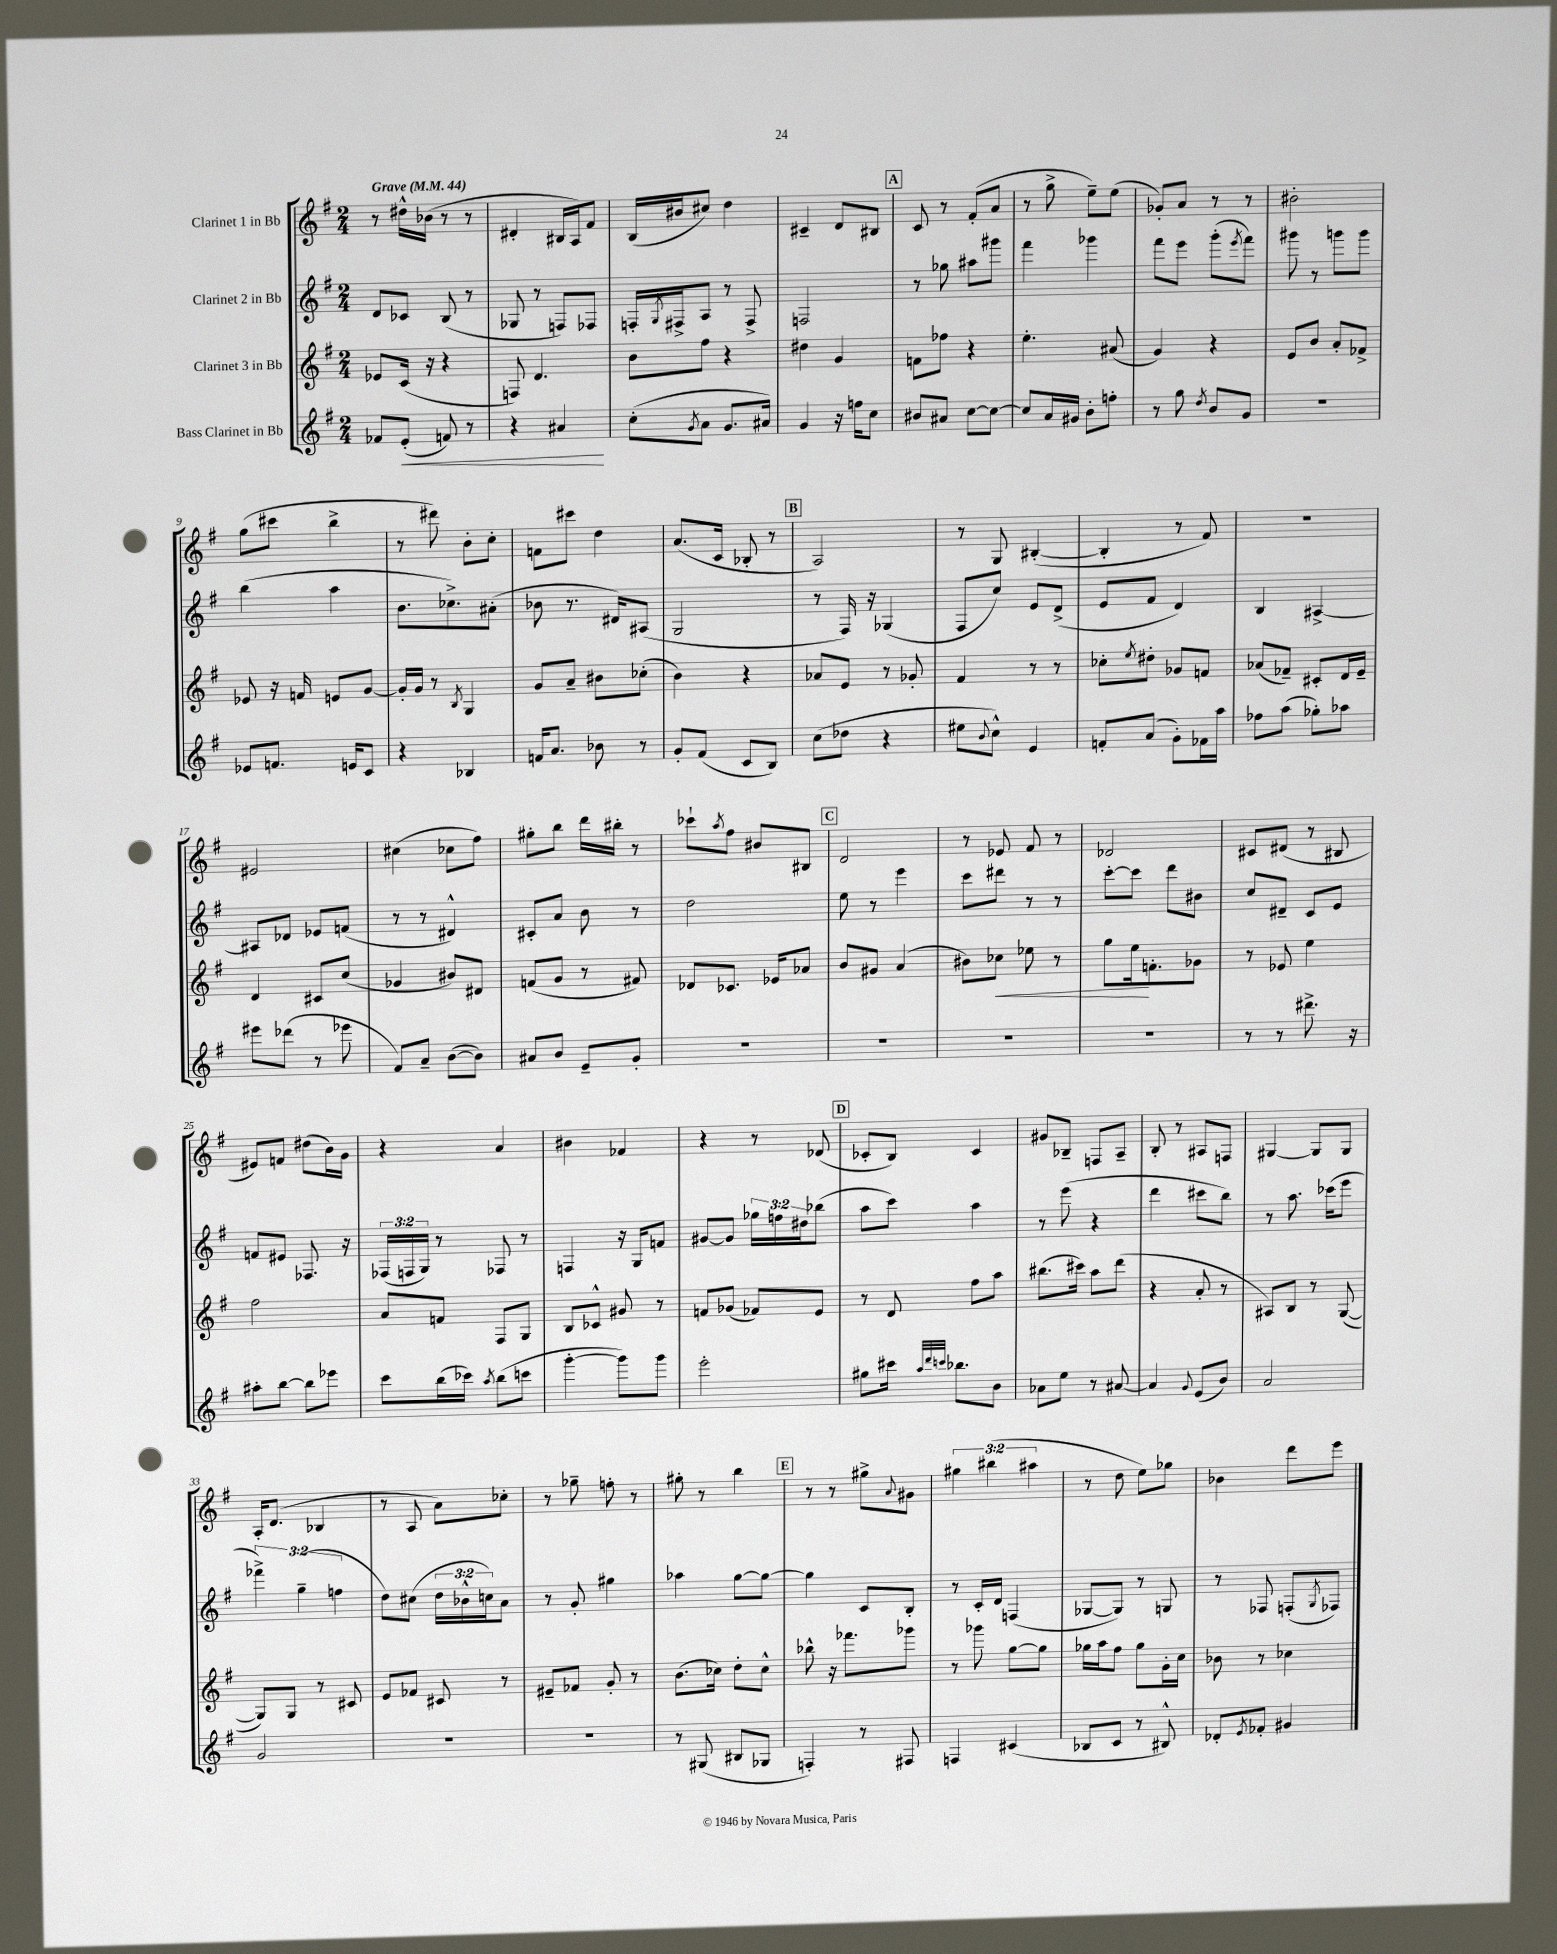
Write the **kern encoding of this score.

**kern	**kern	**kern	**kern
*staff4	*staff3	*staff2	*staff1
*clefG2	*clefG2	*clefG2	*clefG2
*k[f#]	*k[f#]	*k[f#]	*k[f#]
*M2/4	*M2/4	*M2/4	*M2/4
*MM44	*MM44	*MM44	*MM44
8f-/L	8e-/L	8d/L	8r
(8e'/J	(16c/Jk	8c-/J	16dd#^^\LL
.	16r	.	(16b-\JJ
8f/)	4r	(8B/	8r
8r	.	8r	8r
=	=	=	=
4r	8F/)	8G-/	4d#'/
.	4.d/	8r	.
4a#/	.	8F/L)	16B#/LL
.	.	.	16A/J)
.	.	8F-/J	8f#/J
=	=	=	=
(8cc'\L	8b\L	16F'/LL	(16B/LL
.	.	8qG/	.
.	.	16F#^/J	16b#/J
8qg/	.	.	.
8a\J	8ff#\J	8A/J	8cc#/J)
8.g/L	4r	8r	4dd\
.	.	8F#^/	.
16a#/Jk)	.	.	.
=	=	=	=
4g/	4dd#\	2F/	4c#~/
16r	4g/	.	8d/L
16ff\LK	.	.	.
8cc\J	.	.	8B#/J
=	=	=	=
8b#/L	8f\L	8r	8c/
8a#/J	8ff-\J	8gg-\	8r
[8cc\L	4r	8aa#\L	(8f#'/L
8cc\_J	.	8ggg#\J	8a/J
=	=	=	=
8cc/]L	4.ee'\	4fff#\	8r
16a/L	.	.	8gg^\
16g#/JJ	.	.	.
8b'\L	.	4ggg-\	8ee~\L)
8ff'\J	(8a#/	.	(8ee\J
=	=	=	=
8r	4g/)	8fff#\L	8g-'/L)
8gg\	.	8eee\J	8a/J
8qdd/	.	.	.
8b/L	4r	(8ggg'\L	8r
.	.	8qeee/	.
8g/J	.	8fff#\J)	8r
=	=	=	=
2r	8e/L	8ggg#\	2b#'\
.	8b/J	8r	.
.	8a'/L	8ggg\L	.
.	8f-^/J	8ggg\J	.
=	=	=	=
8e-/L	8e-/	(4bb\	(8gg\L
8.f/J	16r	.	8ccc#\J
.	16f/	.	.
.	8e/L	4aa\	4bb^\
16e/LK	.	.	.
8c/J	[8g/J	.	.
=	=	=	=
4r	16g'/]LL	8.b\L	8r
.	16g/JJ	.	.
.	8r	.	8ddd#\)
.	.	8.cc-^\)	.
.	8qB/	.	.
4B-/	4G/	.	8b'\L
.	.	(8a#'\J	8cc'\J
=	=	=	=
16f/LK	8g/L	8b-\	8f\L
8.a/J	.	.	.
.	8a~/J	8.r	8ccc#\J
8b-\	8b#\L	.	4dd\
.	.	16d#/LK)	.
8r	(8cc-'\J	(8A#/J	.
=	=	=	=
8g'/L	4b\)	2G/	(8.a/L
(8f#/J	.	.	.
.	.	.	16c/Jk
8c/L	4r	.	8B-'/
8B/J)	.	.	8r
=	=	=	=
(8cc\L	8a-/L	8r	2A/)
8dd-\J	8e/J	16F#/)	.
.	.	16r	.
4r	8r	(4G-/	.
.	8g-'/	.	.
=	=	=	=
8ee#\L	4f#/	8F#/L	8r
8qqb/	.	.	.
8cc^^\J)	.	8cc/J)	8G/
4e/	8r	8e/L	([4B#'/
.	8r	(8d^/J	.
=	=	=	=
8f'/L	8cc-'\L	8e/L	4B#'/]
.	8qee/	.	.
(8a/J	8dd#'\J	8f#/J	.
8g'\L)	8g-/L	4d/)	8r
16f-\L	8f/J	.	8f#/)
16aa\JJ	.	.	.
=	=	=	=
8ff-\L	(8a-/L	4B/	2r
(8aa\J	8f-~/J)	.	.
8gg-'\L)	8c#'/L	[4A#^/	.
8aa-\J	16d/L	.	.
.	16e~/JJ	.	.
=	=	=	=
8eee#\L	4d/	8A#/]L	2e#/
(8ddd-\J	.	8d-/J	.
8r	8c#/L	8e-/L	.
8eee-\	(8cc/J	(8f/J	.
=	=	=	=
8f#/L)	4g-/	8r	(4cc#\
8a~/J	.	8r	.
([8b\L	8b#/L)	4d#^^/)	8cc-\L
8b\]J)	8d#/J	.	8ff#\J)
=	=	=	=
8a#/L	(8f/L	8c#'/L	8gg#'\L
8b/J	8g/J	8a/J	8bb\J
8e~/L	8r	8b\	16ddd\LL
.	.	.	16bb#'\JJ
8g'/J	8f#/)	8r	8r
=	=	=	=
2r	8d-/L	2dd\	8ccc-`\L
.	.	.	8qaa/
.	8.c-/J	.	8ff#\J
.	.	.	8b#/L
.	16e-/LK	.	.
.	8a-/J	.	8B#/J
=	=	=	=
2r	8b/L	8ee\	2d/
.	8g#/J	8r	.
.	(4a/	4eee\	.
=	=	=	=
2r	8b#\L)	8ccc\L	8r
.	8cc-\J	8ddd#\J	8e-/
.	8ee-\	8r	8f#/
.	8r	8r	8r
=	=	=	=
2r	8gg\L	[8ccc'\L	2d-/
.	16ee\k	8ccc\]J	.
.	8.f'\	.	.
.	.	8ddd\L	.
.	8g-\J	8b#\J	.
=	=	=	=
8r	8r	8cc/L	8c#/L
8r	8e-/	8d#~/J	(8d#/J
8.ddd#^\	4ee\	8c/L	8r
.	.	8e/J	8B#/
16r	.	.	.
=	=	=	=
8aa#'\L	2ff#\	8f/L	8e#/L)
[8bb\J	.	8e#/J	8f/J
8bb\]L	.	8.F-/	(8dd#\L
8eee-\J	.	.	16b\L)
.	.	16r	16g\JJ
=	=	=	=
8ccc\L	8a/L	(24F-/LL	4r
.	.	24F/	.
.	.	24G/JJ)	.
(16bb\L	8f/J	8r	.
16ccc-\JJ)	.	.	.
8qaa/	.	.	.
(8bb\L	8F#/L	8F-/	4a/
8ccc\J	8G/J	8r	.
=	=	=	=
[4ggg'\	8B/L	4F/	4b#\
.	8c-^^/J	.	.
8ggg\]L)	8g#/	16r	4f-/
.	.	16G/LK	.
8ggg\J	8r	8f/J	.
=	=	=	=
2eee'\	8f/L	[8g#/L	4r
.	(8g-/J	8g#/]J	.
.	8f-/L)	24gg-\LL	8r
.	.	24ff\	.
.	.	24dd#\J	.
.	8e/J	(8bb-\J	(8d-/
=	=	=	=
8gg#\L	8r	8aa\L	8c-'/L
16ccc#\Jk	8d/	8ccc\J)	8B/J)
32qqaa/LLL	.	.	.
32qqddd/	.	.	.
32qqccc/JJJ	.	.	.
8.bb-\L	.	.	.
.	8ff#\L	4aa\	4c-/
8b\J	8aa\J	.	.
=	=	=	=
8a-\L	(8.bb#\L	8r	8g#/L
8ee\J	.	(8eee\	8B-~/J
.	16ccc#\Jk)	.	.
8r	8aa\L	4r	8F/L
[8a#/	(8ddd\J	.	8A~/J
=	=	=	=
4a#/]	4r	4ddd\	8B'/
.	.	.	8r
8qqg/	.	.	.
(8e/L	8a'/	8ccc#\L	8A#/L
8b/J)	8r	8bb\J)	8F/J
=	=	=	=
2a/	8A#/L)	8r	[4G#/
.	8B/J	8.aa\	.
.	8r	.	8G#/]L
.	.	(16ccc-\LK	.
.	([8G/	8eee\J	8G#/J
=	=	=	=
2g/	8G/]L)	6fff-^\)	16A'/LK
.	.	.	(8.d/J
.	8G/J	.	.
.	.	(6gg~\	.
.	8r	.	4B-/
.	.	6ff\	.
.	8c#/	.	.
=	=	=	=
2r	8e/L	8dd\L)	8r
.	8f-/J	(8cc#\J	8A/
.	8c#/	24dd\LL	8a\L)
.	.	24b-^^\	.
.	.	24cc\J)	.
.	8r	8a\J	8cc-'\J
=	=	=	=
2r	8e#~/L	8r	8r
.	8f-/J	8g'/	8gg-~\
.	8g'/	4gg#\	8ff'\
.	8r	.	8r
=	=	=	=
8r	(8.b\L	4aa-\	8gg#'\
(8G#/	.	.	8r
.	16cc-\Jk)	.	.
8B#/L	8dd'\L	[8gg\L	4bb\
8G-/J	8cc-^^\J	8gg\_J	.
=	=	=	=
4F'/)	8bb-^^\	4gg\]	8r
.	16r	.	8r
.	8.fff-\L	.	.
8r	.	8c/L	8gg#^\L
.	.	.	8qqa/
8F#/	8ggg-\J	8B'/J	8g#\J
=	=	=	=
4F/	8r	8r	6gg#\
.	8ggg-\	16c'/LL	.
.	.	.	(6bb#\
.	.	16d/JJ	.
(4c#/	[8gg\L	(4F/	.
.	.	.	6aa#\
.	8gg\]J	.	.
=	=	=	=
8B-/L	16gg-\LL	[8G-/L	8r
.	16aa\J	.	.
8c/J	8ff#\J	8G-/]J)	8dd\
8r	8gg-\L	8r	8ee\L)
8B#^^/)	16g'\L	8G/	8gg-\J
.	16cc\JJ	.	.
=	=	=	=
8d-'/L	8b-\	8r	4b-\
8qe/	.	.	.
8f-'/J	8r	8F-/	.
4g#/	4cc-\	(8F'/L	8ddd\L
.	.	8qG/	.
.	.	8F-/J)	8eee\J
==	==	==	==
*-	*-	*-	*-
